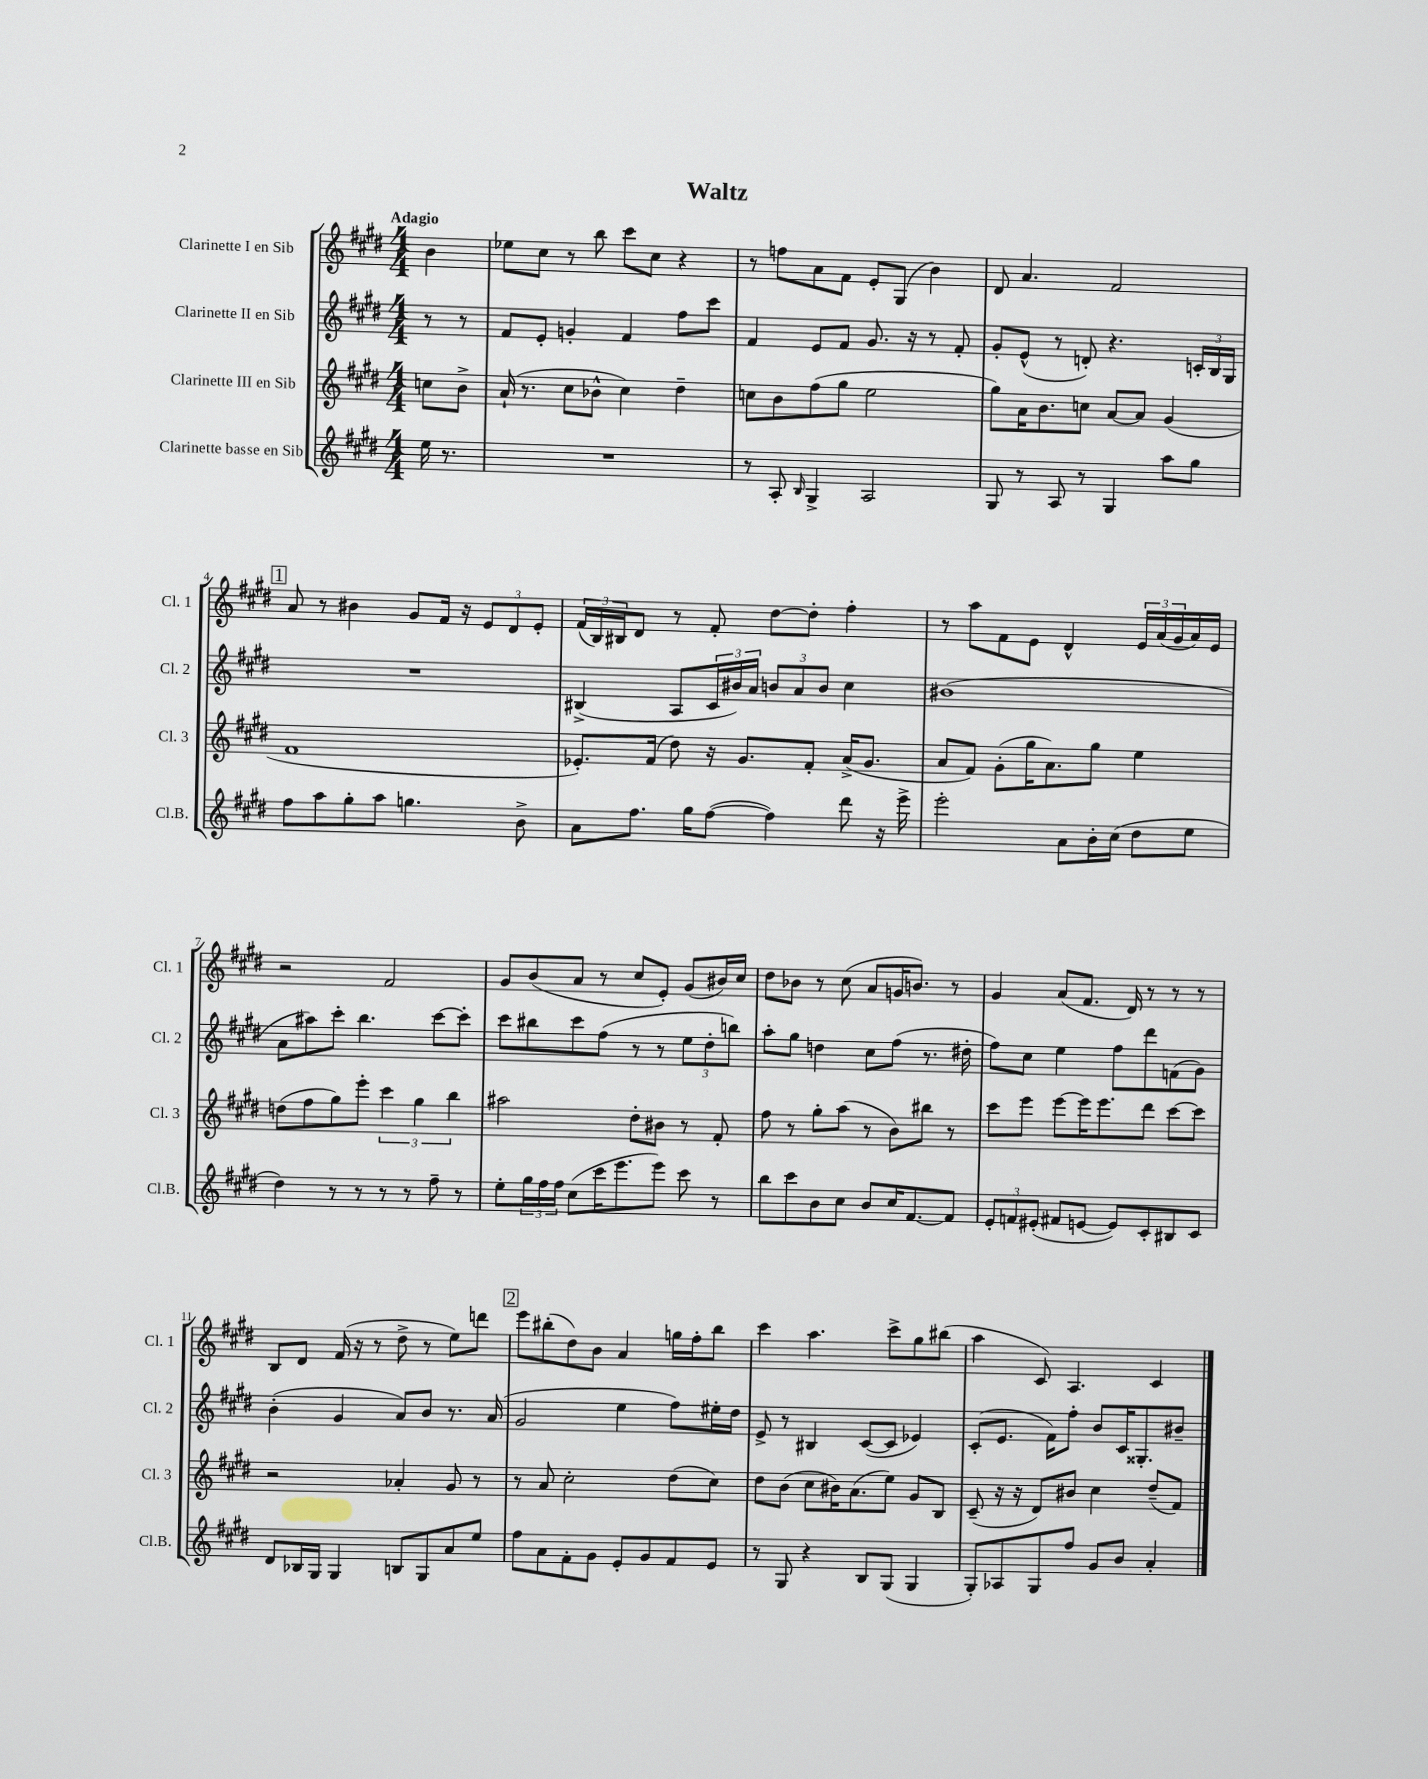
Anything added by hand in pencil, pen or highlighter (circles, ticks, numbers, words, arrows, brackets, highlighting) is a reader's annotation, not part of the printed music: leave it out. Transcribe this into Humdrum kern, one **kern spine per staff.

**kern	**kern	**kern	**kern
*part4	*part3	*part2	*part1
*staff4	*staff3	*staff2	*staff1
*I"Clarinette basse en Sib	*I"Clarinette III en Sib	*I"Clarinette II en Sib	*I"Clarinette I en Sib
*I'Cl.B.	*I'Cl. 3	*I'Cl. 2	*I'Cl. 1
*clefG2	*clefG2	*clefG2	*clefG2
*k[f#c#g#d#]	*k[f#c#g#d#]	*k[f#c#g#d#]	*k[f#c#g#d#]
*M4/4	*M4/4	*M4/4	*M4/4
=	=	=	=
!	!	!	!LO:TX:a:B:t=Adagio
16ee\	8ccn\L	8r	4b\
8.r	.	.	.
.	8b^\J	8r	.
=1	=1	=1	=1
1r	(16a`/	8f#/L	8ee-X\L
.	8.r	.	.
.	.	8e'/J	8cc#\J
.	8cc#\L	4gn'/	8r
.	8b-X^^\J	.	8bb\
.	4cc#\)	4f#/	8ccc#\L
.	.	.	8cc#\J
.	4dd#~\	8ff#\L	4r
.	.	8ccc#\J	.
=2	=2	=2	=2
8r	8ccn\L	4f#/	8r
8A'/	8b\	.	8ffn\L
16qqB/	.	.	.
4G#^/	(8ff#\	8e/L	8a\
.	8gg#\J	8f#/J	8f#\J
2A/	2ee\	8.g#/	8e'/L
.	.	.	(8G#/J
.	.	16r	.
.	.	8r	4b\)
.	.	8f#'/	.
=3	=3	=3	=3
8G#/	8gg#\L)	8g#'/L	8d#/
8r	16a\K	(8e^^/J	4.a/
.	8.b\	.	.
8A/	.	8r	.
8r	8ccn\J	8dn'/)	.
4G#/	[8a/L	4.r	2f#/
.	8a/J]	.	.
8aa\L	(4g#/	.	.
8gg#\J	.	24cn'/LL	.
.	.	24B/	.
.	.	24G#/JJ	.
!!LO:LB:g=z
!!LO:REH:place=s1:t=1
=4	=4	=4	=4
8ff#\L	1f#	1r	8a/
8aa\	.	.	8r
8gg#'\	.	.	4b#X\
8aa\J	.	.	.
4.ggn\	.	.	8g#/L
.	.	.	16f#/Jk
.	.	.	16r
.	.	.	12e/L
.	.	.	12d#/
8b^\	.	.	.
.	.	.	12e'/J
=5	=5	=5	=5
8a\L	8.e-X'/L)	(4B#X^/	(24f#/LL
.	.	.	24B/)
.	.	.	24B#X/J
8.ff#\J	.	.	8d#/J
.	(16f#/Jk	.	.
.	8dd#\)	8A/L	8r
16gg#\KL	.	.	.
([8ff#\J	16r	24c#/L	8f#'/
.	.	24b#X/)	.
.	8.g#/L	.	.
.	.	24a/JJ	.
4ff#\])	.	12bn/L	[8dd#\L
.	.	12a/	.
.	8f#'/J	.	8dd#'\J]
.	.	12b/J	.
8ddd#\	(16a^/KL	4cc#\	4ff#'\
.	8.g#/J	.	.
16r	.	.	.
16eee^\	.	.	.
=6	=6	=6	=6
2eee'\	8a/L	(1b#X	8r
.	8f#/J)	.	8aa\L
.	(8g#'\L	.	8f#\
.	16gg#\K	.	8e\J
.	8.a\)	.	.
8a\L	.	.	4d#^^/
16b'\L	8gg#\J	.	.
(16cc#\JJ	.	.	.
8dd#\L	4ee\	.	24e/LL
.	.	.	(24a/
.	.	.	24g#/
8ee\J	.	.	16a/)
.	.	.	16e/JJ
!!LO:LB:g=z
=7	=7	=7	=7
4dd#\)	(8ddn\L	8a\L	2r
.	8ff#\	8aa#X\)	.
8r	8gg#\)	8ccc#'\J	.
8r	8eee'\J	4.bb\	.
8r	6ccc#\	.	2f#/
8r	.	.	.
.	6gg#\	.	.
8ff#~\	.	[8ccc#\L	.
.	6bb\	.	.
8r	.	8ccc#'\J]	.
=8	=8	=8	=8
8ee'\L	2aa#X\	8ccc#\L	8g#/L
24gg#\L	.	8bb#X\	(8b/
24ff#\	.	.	.
24ff#\JJ	.	.	.
(8cc#\L	.	8ccc#\	8a/J
16ccc#\K	.	(8ff#\J	8r
8.eee\	.	.	.
.	8dd#'\L	8r	8cc#/L
8eee\J)	8b#X\J	8r	8e'/J)
8ccc#\	8r	12ee\L	(8g#/L
.	.	12dd#'\	.
8r	8f#'/	.	16b#X/L)
.	.	12bbn\J)	.
.	.	.	16cc#/JJ
=9	=9	=9	=9
8bb\L	8ff#\	8aa'\L	8dd#\L
8ccc#\	8r	8gg#\J	8b-X\J
8b\	8gg#'\L	4ddn\	8r
8cc#\J	(8aa\J	.	(8cc#\
8b/L	8r	8cc#\L	8a/L
16cc#/K	8b\L)	(8ff#\J	16gn/K
[8.f#/	.	.	8.bn/J)
.	8bb#X\J	8.r	.
8f#/J]	8r	.	8r
.	.	16dd#X'\	.
=10	=10	=10	=10
12e'/L	8ccc#\L	8ff#\L)	4g#/
12fn/	.	.	.
.	8eee\J	8cc#\J	.
(12e#X'/J	.	.	.
8f#X/L	[8eee\L	4ee\	(8a/L
[8en/J	16eee\K]	.	8.f#/J
.	8.eee\	.	.
8e/L])	.	8ff#\L	.
.	.	.	16d#/)
8c#'/	8ddd#\J	8ddd#\	8r
8B#X/	[8ccc#\L	(8fn\	8r
8c#/J	8ccc#\J]	8g#\J)	8r
!!LO:LB:g=z
=11	=11	=11	=11
8d#/L	2r	(4b'\	8B/L
16B-X/L	.	.	8d#/J
16G#/JJ	.	.	.
4G#/	.	4g#/	(16f#/
.	.	.	16r
.	.	.	8r
8Bn/L	4a-X'/	8a/L)	8dd#^\
8G#/	.	8b/J	8r
8a/	8g#/	8.r	8ee\L)
8ee/J	8r	.	8dddn\J
.	.	(16a/	.
!!LO:REH:place=s1:t=2
=12	=12	=12	=12
8ff#\L	8r	2g#/	8eee\L
8a\	8a/	.	(8bb#X'\
8f#'\	2cc#'\	.	8dd#\)
8g#\J	.	.	8b\J
8e'/L	.	4ee\	4a/
8g#/	.	.	.
8f#/	(8dd#\L	8ff#\L)	16ggn\LL
.	.	.	16ff#'\J
8e/J	8cc#\J)	16ee#X'\L	8bb#\J
.	.	16dd#\JJ	.
=13	=13	=13	=13
8r	8dd#\L	8e^/	4ccc#\
8G#/	(8b\J	8r	.
4r	8cc#\L	4B#X/	4.aa\
.	16b#X\K)	.	.
.	(8.a\	.	.
8B/L	.	([8c#/L	.
(8G#/J	8ee\J)	8c#/J]	8ccc#^\L
4G#/	8g#/L	4e-X/)	8gg#\
.	8B/J	.	(8bb#X\J
=14	=14	=14	=14
8G#'/L)	(8c#~/	(8c#'/L	4aa\
8A-X/	16r	8.e/J	.
.	16r	.	.
8G#/	8d#/L)	.	8c#/)
.	.	16f#\KL)	.
8ff#/J	8b#X/J	8ff#'\J	4.A/
8g#/L	4cc#\	8b/L	.
8b/J	.	16c#/K	.
.	.	8.G##X'/	.
4a'/	(8dd#~/L	.	4c#/
.	8f#/J)	8b#X~/J	.
==	==	==	==
*-	*-	*-	*-
